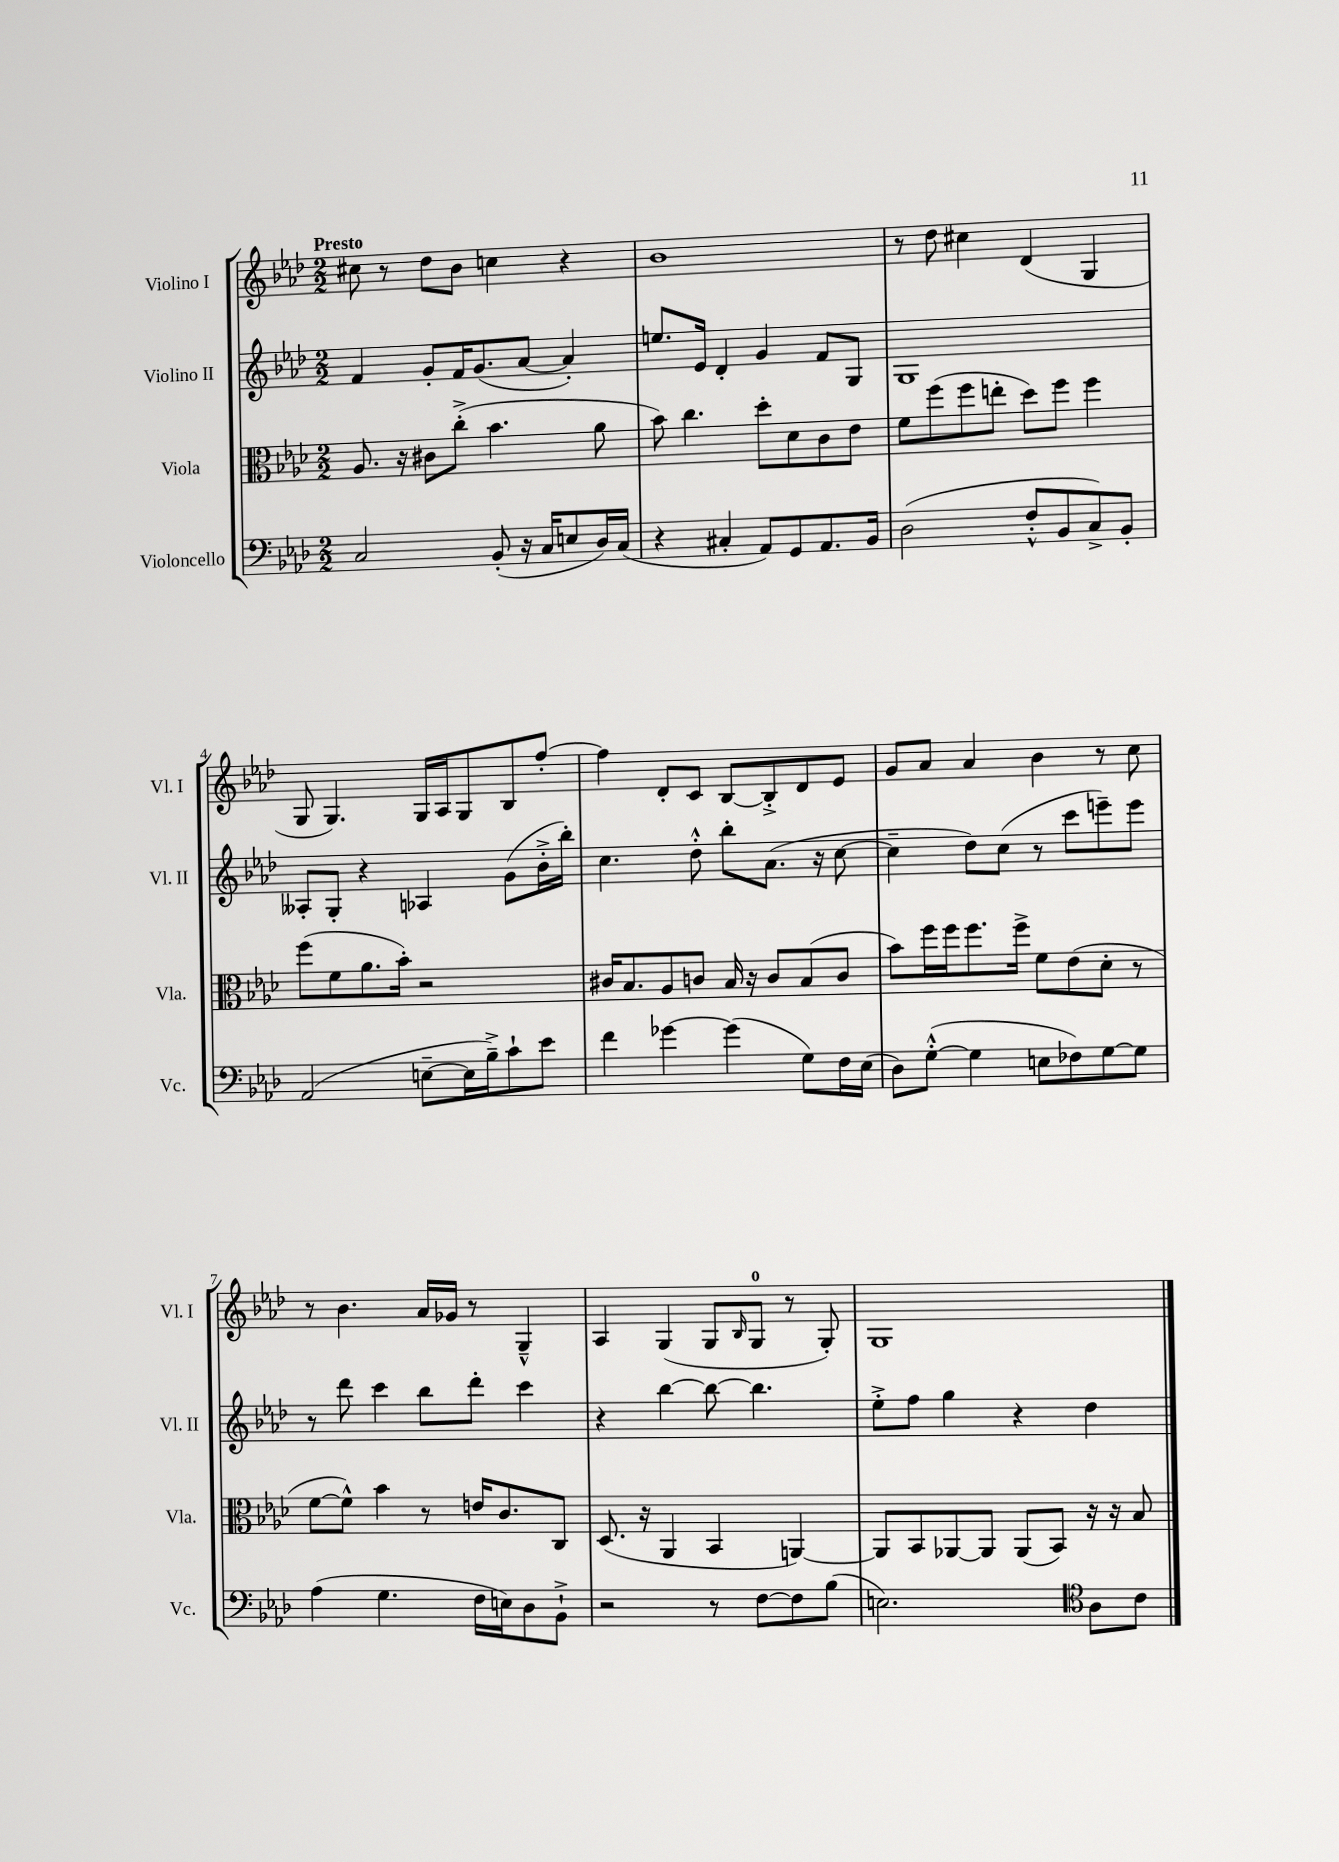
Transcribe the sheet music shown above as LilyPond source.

<<
\new StaffGroup <<
\new Staff = "s0" \with { instrumentName = "Violino I" shortInstrumentName = "Vl. I" } {
    \clef treble \key aes \major \numericTimeSignature \time 2/2 \tempo "Presto"
    cis''8 r8 des''8 bes'8 c''4 r4 |
    bes'1 |
    r8 des''8 cis''4 des'4( g4 |
    g8 g4.) g16 aes16 g8 bes8 f''8~-. |
    f''4 des'8-. c'8 bes8~ bes8-.-> des'8 ees'8 |
    g'8 aes'8 aes'4 bes'4 r8 c''8 |
    r8 bes'4. aes'16 ges'16 r8 g4---^ |
    aes4 g4( g8 \grace { bes16 } g8-0 r8 g8-.) |
    g1 \bar "|." |
}
\new Staff = "s1" \with { instrumentName = "Violino II" shortInstrumentName = "Vl. II" } {
    \clef treble \key aes \major \numericTimeSignature \time 2/2
    f'4 g'8-. f'16 g'8.( aes'8~ aes'4-.) |
    e''8. ees'16 des'4-. g'4 f'8 g8 |
    g1 |
    aeses8-. g8-. r4 aes4 g'8( bes'16-.-> bes''16-.) |
    c''4. des''8-.-^ bes''8-. aes'8.( r16 c''8~ |
    c''4-- des''8) c''8( r8 c'''8 e'''8--) e'''8 |
    r8 des'''8 c'''4 bes''8 des'''8-. c'''4 |
    r4 bes''4~ bes''8~ bes''4. |
    ees''8-.-> f''8 g''4 r4 des''4 \bar "|." |
}
\new Staff = "s2" \with { instrumentName = "Viola" shortInstrumentName = "Vla." } {
    \clef alto \key aes \major \numericTimeSignature \time 2/2
    aes8. r16 cis'8 c''8-.->( bes'4. aes'8 |
    bes'8) c''4. des''8-. des'8 c'8 ees'8 |
    f'8 f''8( f''8 e''8-. des''8) f''8 f''4 |
    f''8( f'8 aes'8. bes'16-.) r2 |
    cis'16 bes8. aes8 c'8 bes16 r16 c'8 bes8( c'8 |
    bes'8) f''16 f''16 f''8. f''16-> f'8 ees'8( des'8-. r8 |
    f'8~ f'8-^) bes'4 r8 e'16 c'8. c8 |
    des8.( r16 aes,4 bes,4 a,4~) |
    a,8 bes,8 aes,8~ aes,8 aes,8( bes,8) r16 r16 bes8 \bar "|." |
}
\new Staff = "s3" \with { instrumentName = "Violoncello" shortInstrumentName = "Vc." } {
    \clef bass \key aes \major \numericTimeSignature \time 2/2
    c2 bes,8-.( r16 c16 e8 des16) c16( |
    r4 cis4-. aes,8) g,8 aes,8. bes,16 |
    des2( f8-.-^ bes,8 c8->) bes,8-. |
    aes,2( e8~-- e16 bes16--->) c'8-! ees'8 |
    f'4 ges'4~ ges'4( g8) f16 ees16( |
    des8) g8~-.-^( g4 e8 fes8) g8~ g8 |
    aes4( g4. f16 e16) des8 bes,8-!-> |
    r2 r8 f8~ f8 bes8( |
    e2.) \clef tenor aes8 c'8 \bar "|." |
}
>>
>>
